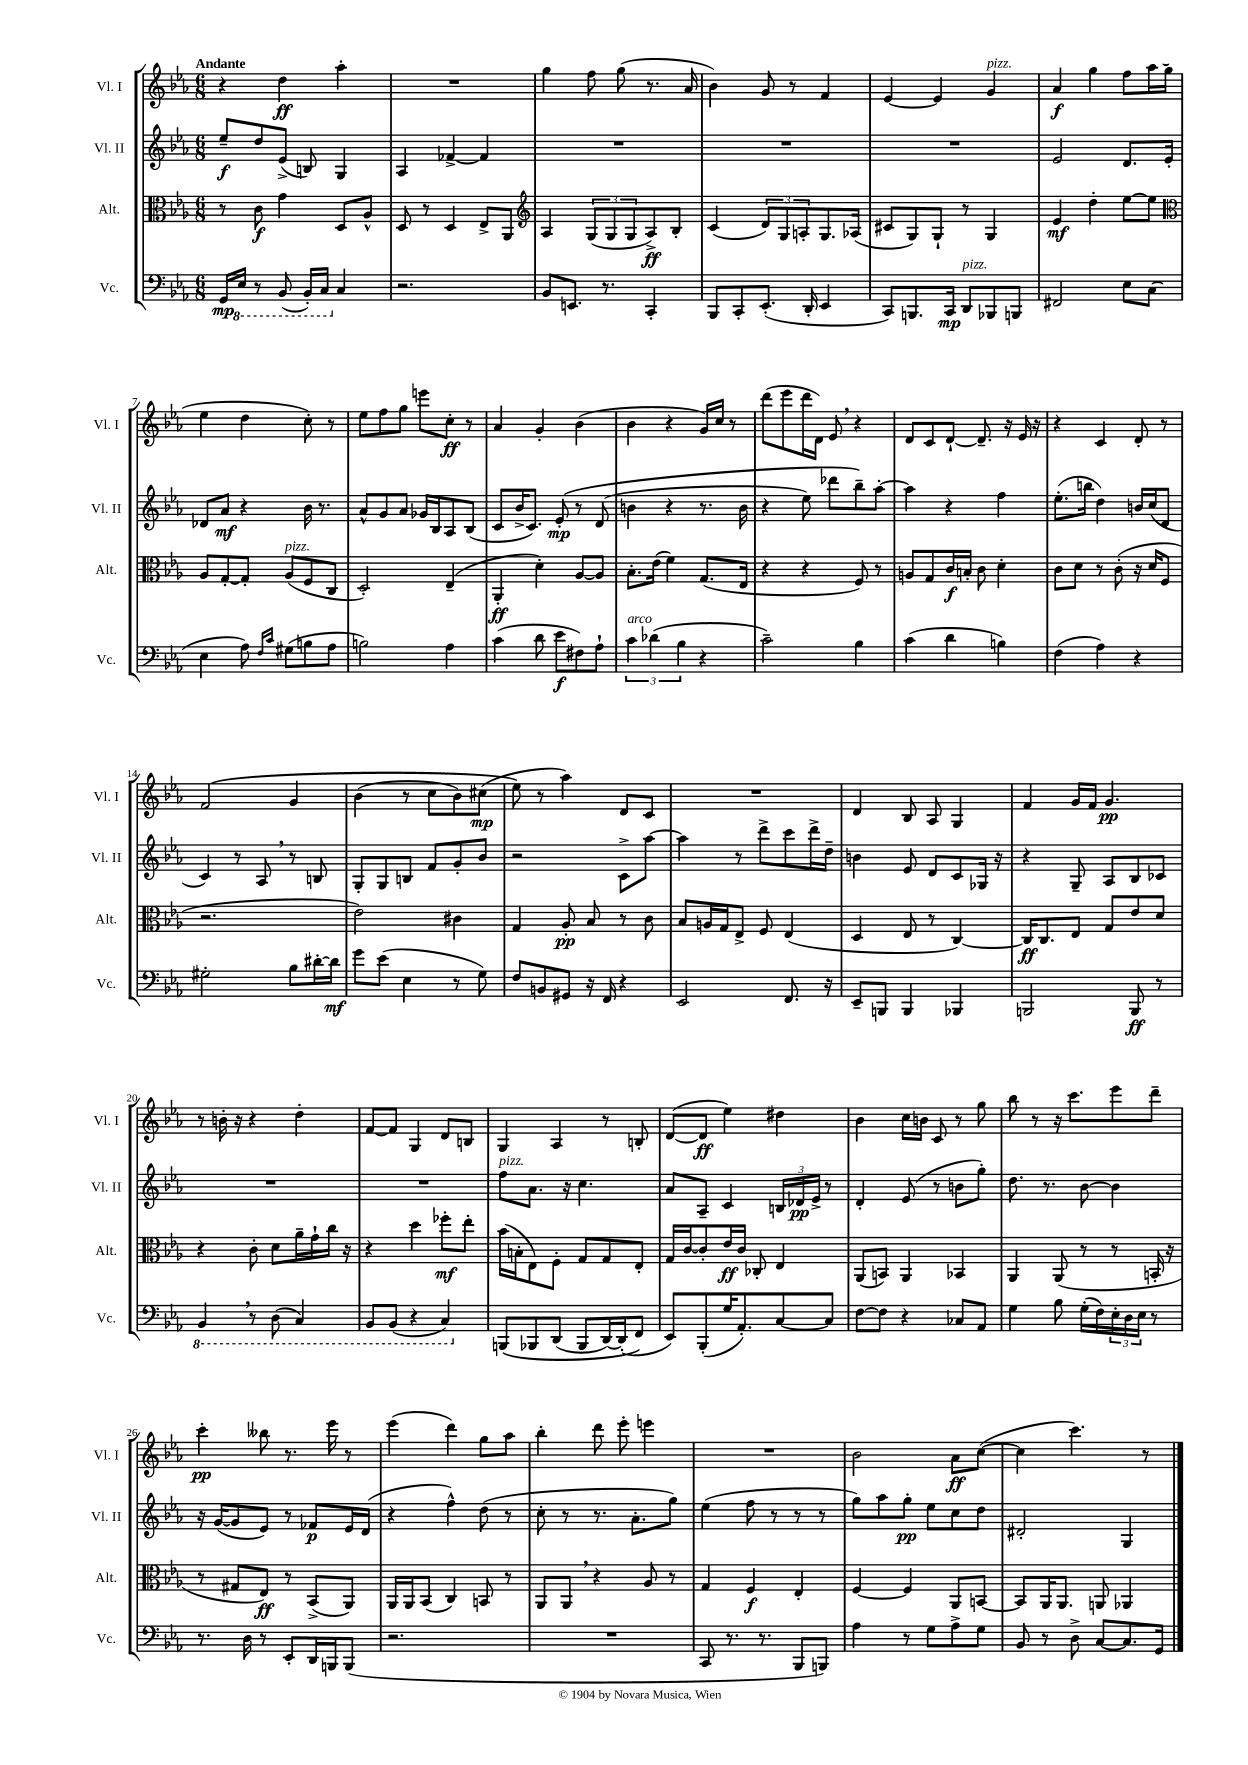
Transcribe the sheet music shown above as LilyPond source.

<<
\new StaffGroup <<
\new Staff = "s0" \with { instrumentName = "Vl. I" shortInstrumentName = "Vl. I" } {
    \clef treble \key ees \major \numericTimeSignature \time 6/8 \tempo "Andante"
    r4 d''4\ff aes''4-. |
    R2. |
    g''4 f''8 g''8( r8. aes'16 |
    bes'4) g'8 r8 f'4 |
    ees'4~ ees'4 g'4^\markup { \italic "pizz." } |
    aes'4\f g''4 f''8 aes''16 g''16( |
    ees''4 d''4 c''8-.) r8 |
    ees''8 f''8 g''8 e'''8 c''8-.\ff r8 |
    aes'4 g'4-. bes'4( |
    bes'4 r4 g'16) c''16 r8 |
    d'''8( ees'''8 d'''16 d'16) ees'8 \breathe r4 |
    d'8 c'8 d'8~-! d'8.-- r16 ees'16 r16 |
    r4 c'4 d'8-. r8 |
    f'2\( g'4 |
    bes'4( r8 c''8 bes'8) cis''8\mp( |
    ees''8\) r8 aes''4) d'8 c'8 |
    R2. |
    d'4 bes8 aes8 g4 |
    f'4 g'16 f'16 g'4.\pp |
    r8 b'16-. r16 r4 d''4-. |
    f'8~ f'8 g4 d'8 b8 |
    g4 aes4 r8 b8-. |
    d'8~( d'8\ff ees''4) dis''4 |
    bes'4 c''16 b'16 c'8 r8 g''8 |
    bes''8 r8 r16 c'''8. ees'''8 d'''8-- |
    c'''4-.\pp beses''8 r8. ees'''16 r8 |
    ees'''4( d'''4) g''8 aes''8 |
    bes''4-. d'''8 ees'''8-. e'''4 |
    R2. |
    bes'2 aes'8\ff c''8~( |
    c''4 c'''4.) r8 \bar "|." |
}
\new Staff = "s1" \with { instrumentName = "Vl. II" shortInstrumentName = "Vl. II" } {
    \clef treble \key ees \major \numericTimeSignature \time 6/8
    ees''8--\f d''8 ees'8->( b8) g4 |
    aes4 fes'4~-> fes'4 |
    R2. |
    R2. |
    R2. |
    ees'2 d'8. ees'16-. |
    des'8 aes'8\mf r4 bes'16 r8. |
    aes'8-^ g'8 aes'8 ges'16 bes16 aes8 bes8( |
    c'8 bes'16-> c'8.) ees'8-.\mp\( r8 d'8( |
    b'4 r4 r8. b'16 |
    r4 ees''8) des'''8 bes''8--\) aes''8~-. |
    aes''4 r4 f''4 |
    ees''8.-.( b''16 d''4) b'16 c''16( d'8 |
    c'4) r8 aes8 \breathe r8 b8 |
    g8-. g8 b8 f'8 g'8-. bes'8 |
    r2 c'8-> aes''8~ |
    aes''4 r8 d'''8-> c'''8 d'''16-> d''16-- |
    b'4 ees'8 d'8 c'8 ges16 r16 |
    r4 g8-- aes8 bes8 ces'8 |
    R2. |
    R2. |
    f''8^\markup { \italic "pizz." } aes'8. r16 c''4. |
    aes'8 aes8-- c'4 \tuplet 3/2 { b16 des'16\pp ees'16-> } r8 |
    d'4-. ees'8( r8 b'8 g''8-.) |
    d''8. r8. bes'8~ bes'4 |
    r16 g'16~( g'8 ees'8) r8 fes'8\p ees'16 d'16( |
    r4 f''4-^) d''8( r8 |
    c''8-. r8 r8. aes'8.-. g''8) |
    ees''4( f''8 r8 r8 r8 |
    g''8) aes''8 g''8-.\pp ees''8 c''8 d''8 |
    dis'2-. g4 \bar "|." |
}
\new Staff = "s2" \with { instrumentName = "Alt." shortInstrumentName = "Alt." } {
    \clef alto \key ees \major \numericTimeSignature \time 6/8
    r8 c'8\f g'4 d8 aes8-^ |
    d8 r8 d4 ees8-> aes,8 |
    \clef treble aes4 \tuplet 3/2 { g8( g8 g8 } aes8->\ff) bes8-. |
    c'4( \tuplet 3/2 { d'8) g8 a8-. } g8. aes16( |
    cis'8 g8) g8-! r8 g4 |
    ees'4\mf d''4-. ees''8~ ees''8 |
    \clef alto aes8 g8~-. g8-. aes8^\markup { \italic "pizz." }( f8 c8 |
    d2-.) ees4--( |
    aes,4-.\ff d'4-.) aes8~ aes8 |
    bes8.-. ees'16( f'4) g8.( ees16 |
    r4 r4 f8) r8 |
    a8 g8 c'16\f b16-. c'8 d'4-. |
    c'8 d'8 r8 c'8-.( r16 d'16 f8 |
    r2. |
    ees'2) cis'4 |
    g4 aes8-.\pp bes8 r8 c'8 |
    bes8 a16 g16 ees8-> f8 ees4( |
    d4 ees8 r8 c4~) |
    c16\ff c8. ees8 g8 ees'8 d'8 |
    r4 c'8-. d'8 aes'16-- g'16-! c''16 r16 |
    r4 d''4 fes''8-.\mf ees''8-. |
    bes'16( b16-. ees8) f8-. g8 g8 ees8-. |
    g16 c'16~ c'8-. ees'16\ff c'16 ces8-. ees4 |
    aes,8( b,8) aes,4 bes,4 |
    aes,4 aes,8( r8 r8 b,16-. r16 |
    r8 gis8 ees8\ff) r8 bes,8->( aes,8) |
    aes,16 aes,16 bes,8( c4) b,8 r8 |
    aes,8 aes,8 \breathe r4 aes8 r8 |
    g4 f4\f ees4-. |
    f4~ f4 aes,8 b,8~ |
    b,8 aes,16 aes,8. a,8 aes,4 \bar "|." |
}
\new Staff = "s3" \with { instrumentName = "Vc." shortInstrumentName = "Vc." } {
    \clef bass \key ees \major \numericTimeSignature \time 6/8
    g,16\mp \ottava #-1 ees,16 r8 bes,,8( bes,,16-.) c,16 \ottava #0 c4 |
    r2. |
    bes,8 e,8. r8. c,4-. |
    bes,,8 c,8-. ees,8.-.( d,16-. ees,4 |
    c,8) b,,8. c,16\mp d,8^\markup { \italic "pizz." } bes,,8 b,,8 |
    fis,2 ees8 c8( |
    ees4 aes8) \grace { f16 c'16 } gis8( b8 aes8 |
    b2) aes4 |
    c'4( d'8 ees'8\f fis8) aes8-! |
    \tuplet 3/2 { c'4^\markup { \italic "arco" } des'4( bes4 } r4 |
    c'2--) bes4 |
    c'4( d'4 b4) |
    f4( aes4) r4 |
    gis2-. bes8 dis'16~-. dis'16\mf |
    g'8 ees'8( ees4 r8 g8) |
    f8 b,8 gis,8 r16 f,16 r4 |
    ees,2 f,8. r16 |
    ees,8-- b,,8 b,,4 bes,,4 |
    b,,2 b,,8\ff r8 |
    \ottava #-1 bes,,4 \breathe r8 d,8( c,4) |
    bes,,8 bes,,8( r4 c,4) \ottava #0 |
    b,,8\( bes,,8 d,8( bes,,8 d,16~) d,16-.( f,8\) |
    ees,8) bes,,8-.( g16 aes,8.-.) c8~ c8 |
    f8~ f8 r4 ces8 aes,8 |
    g4 bes8 g16-.( f16) \tuplet 3/2 { ees16-. d16 ees16 } r8 |
    r8. d16 r8 ees,8-. d,16 b,,16 b,,8( |
    r2. |
    R2. |
    c,8 r8. r8. bes,,8 b,,8) |
    aes4 r8 g8 aes8-> g8 |
    bes,8 r8 d8-> c8~ c8. g,16 \bar "|." |
}
>>
>>
